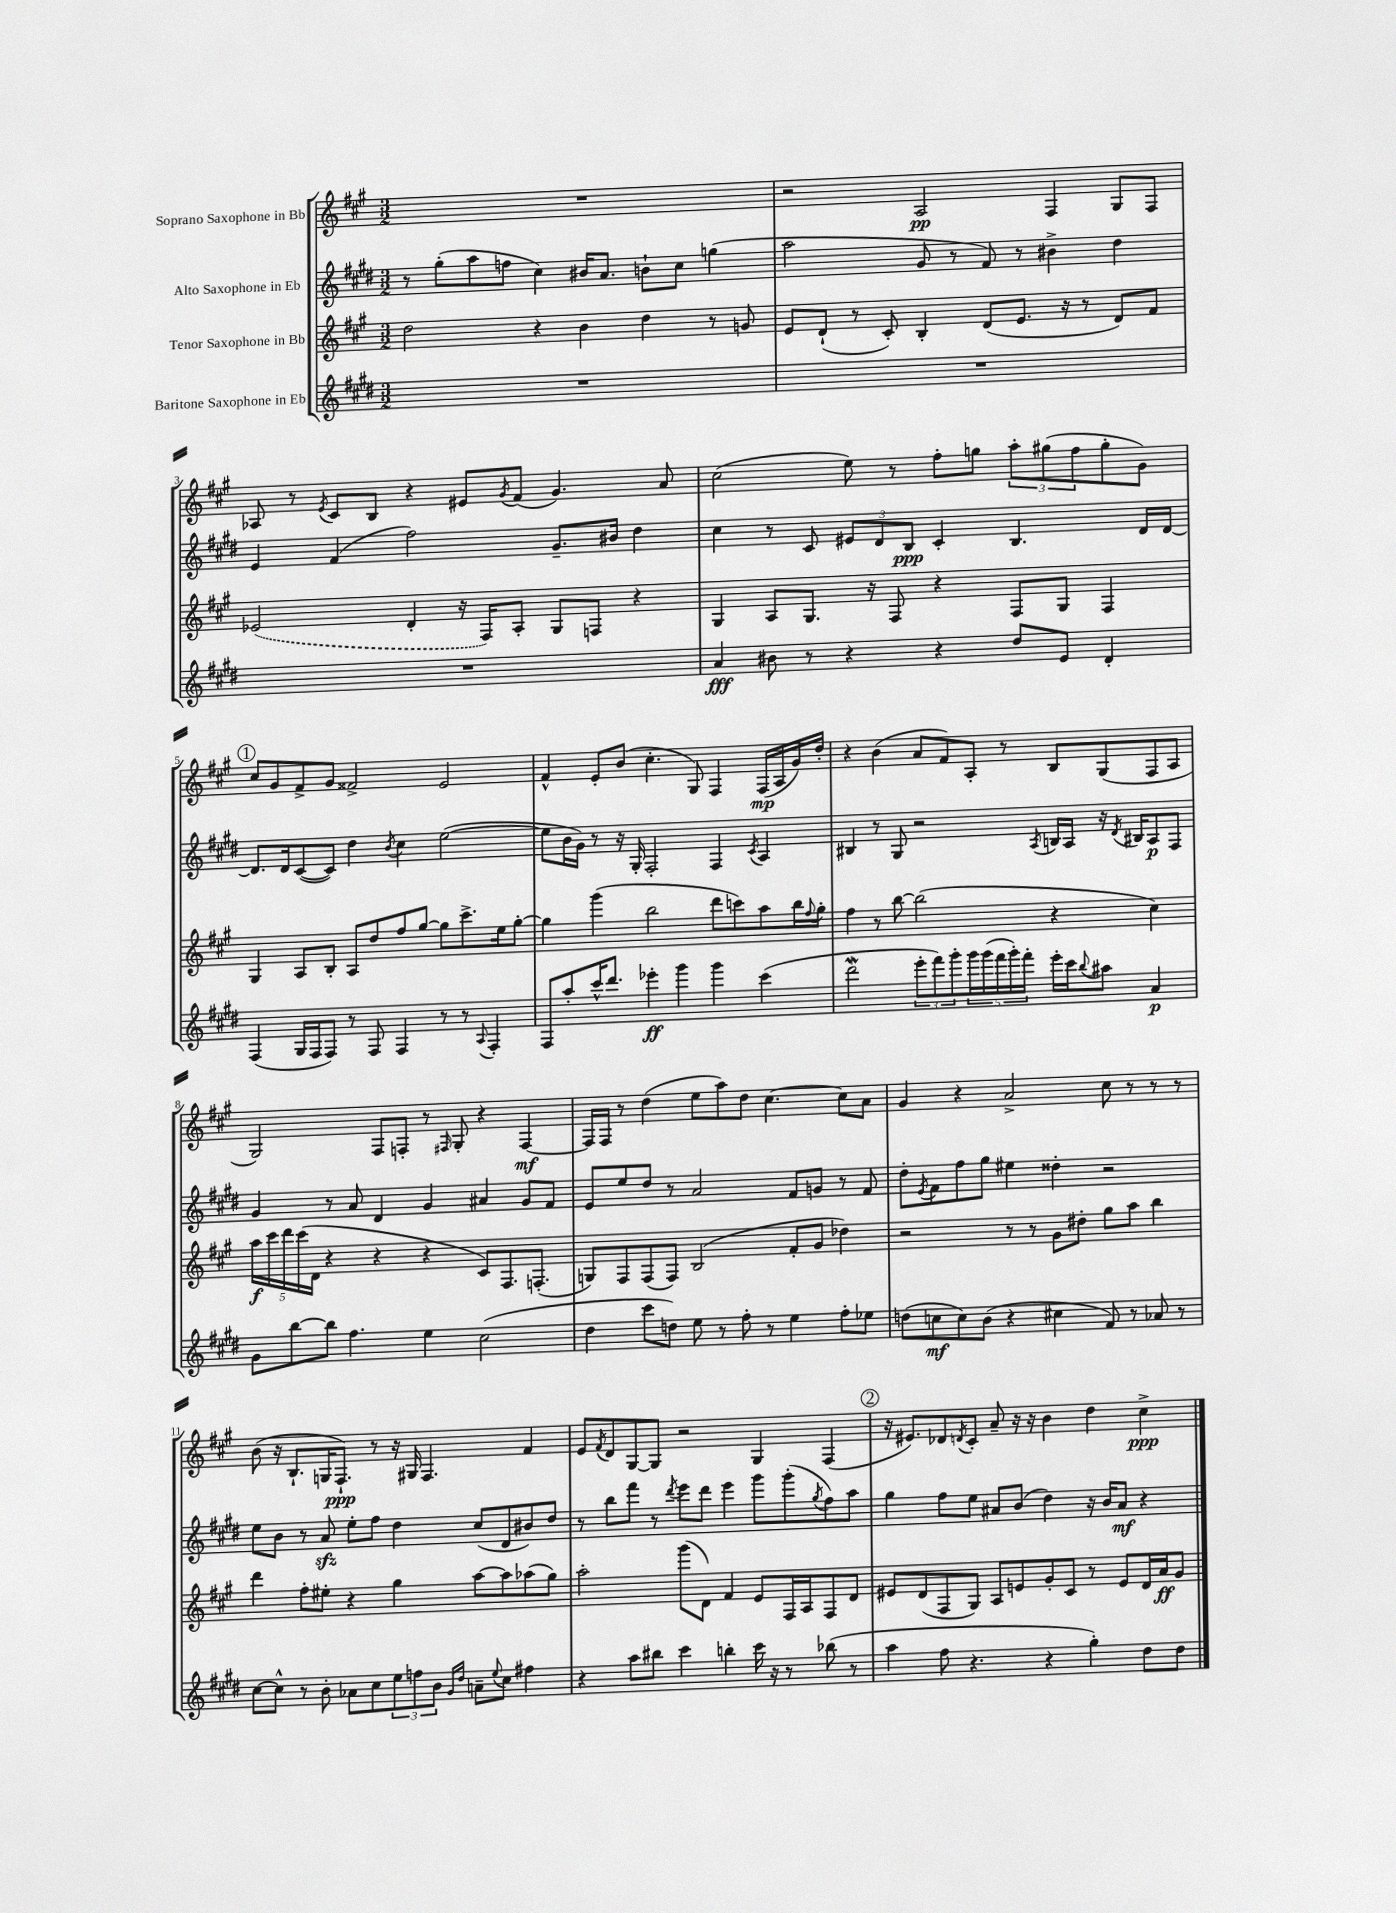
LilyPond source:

<<
\new StaffGroup <<
\new Staff = "s0" \with { instrumentName = "Soprano Saxophone in Bb" } {
    \clef treble \key a \major \numericTimeSignature \time 3/2
    R1. |
    r2 a2\pp fis4 gis8 fis8 |
    aes8 r8 \acciaccatura { e'8 } cis'8 b8 r4 eis'8 \acciaccatura { gis'8 } fis'8( gis'4.) a'8 |
    cis''2( e''8) r8 fis''8-. g''8 \tuplet 3/2 { a''8-. gis''8( fis''8 } gis''8-. gis'8) |
    \mark \markup { \circle "1" } cis''8 gis'8 fis'8-> gis'8 fisis'2-> e'2 |
    fis'4-^ e'8-. b'8( cis''4.-. gis8) fis4 fis16\mp( a16 gis'16) d''16-. |
    r4 b'4( a'8 fis'8) a8-. r8 b8 gis8( fis8 a8 |
    gis2) fis8 f8-. r8 \grace { fis16 } gis8-. r4 fis4~\mf |
    fis16 fis16 r8 d''4( e''8 a''8) d''8 cis''4.~ cis''8 a'8 |
    gis'4 r4 a'2-> cis''8 r8 r8 r8 |
    b'8( r16 b8.-! g16 fis8.-!\ppp) r8 r16 gis16 fis4. fis'4 |
    e'8 \acciaccatura { fis'8 } d'8 gis8~ gis8 r2 gis4 fis4( |
    \mark \markup { \circle "2" } r16 eis'8.) des'8 \acciaccatura { d'8 } cis'8-. a'8-- r16 r16 b'4 d''4 cis''4->\ppp \bar "|." |
}
\new Staff = "s1" \with { instrumentName = "Alto Saxophone in Eb" } {
    \clef treble \key e \major \numericTimeSignature \time 3/2
    r8 gis''8-.( a''8 f''8 cis''4) bis'16 a'8. b'8-! cis''8 g''4( |
    a''2 gis'8 r8 fis'8) r8 bis'4-> dis''4 |
    e'4 fis'4( fis''2) gis'8.-- bis'16 dis''4 |
    cis''4 r8 cis'8 \tuplet 3/2 { eis'8 dis'8 b8\ppp } cis'4-. b4. dis'16 dis'16~ |
    \mark \markup { \circle "1" } dis'8. dis'16 cis'8~( cis'8) dis''4 \acciaccatura { b'8 } cis''4 e''2~( |
    e''8 b'16 gis'16) r8 r16 gis16-. fis2-. fis4 \acciaccatura { cis'8 } a4 |
    bis4 r8 gis8 r2 \acciaccatura { a8 } b16 a16 r16 \acciaccatura { dis'8 } bis16 a8\p fis8 |
    gis'4 r8 a'8 dis'4 gis'4 ais'4 gis'8 fis'8 |
    e'8 e''8 dis''8 r8 a'2 fis'8 g'8 r8 fis'8 |
    dis''8-. \acciaccatura { e'8 } fis'8 fis''8 gis''8 eis''4 disis''4-. r2 |
    e''8 b'8 r8 a'8\sfz e''8-. fis''8 dis''4 cis''8( dis'8 bis'8) dis''8 |
    r8 b''8 fis'''8 r8 \acciaccatura { dis'''8 } e'''8 dis'''8 e'''4 gis'''8 gis'''8-.( \acciaccatura { gis''8 } fis''8) a''8 |
    \mark \markup { \circle "2" } gis''4 fis''8 e''8 ais'8 b'8( dis''4) r16 b'16 ais'8\mf r4 \bar "|." |
}
\new Staff = "s2" \with { instrumentName = "Tenor Saxophone in Bb" } {
    \clef treble \key a \major \numericTimeSignature \time 3/2
    d''2 r4 b'4 d''4 r8 g'8 |
    e'8 d'8-!( r8 cis'8-.) b4-. d'8( e'8. r16 r8 d'8) fis'8 |
    \once \slurDashed ees'2( d'4-. r16 fis16) a8-. gis8 f8 r4 |
    gis4 a8 gis8. r16 fis8 r4 fis8 gis8 fis4 |
    \mark \markup { \circle "1" } gis4 a8 b8-. a8 d''8 fis''8 gis''8~ gis''8 cis'''8.-> e''16 gis''8~-. |
    gis''4 gis'''4( b''2 d'''8 c'''8) a''8 b''16 \appoggiatura { fis''8 } gis''16-. |
    fis''4 r8 b''8~ b''2( r4 cis''4) |
    \tuplet 5/4 { a''16\f cis'''16 d'''16 cis'''16( d'16 } r4 r4 r4 cis'8) fis8. f8.-.( |
    g8) fis8 fis8( fis8) b2( fis'8-. gis'8 des''4) |
    r2 r8 r8 gis'8 dis''8-. gis''8 a''8 b''4 |
    d'''4 fis''8-. eis''8-. r4 gis''4 a''8~ a''8 aes''8( gis''8) |
    a''2-. gis'''8( d'8) fis'4 e'8 fis16 a16 fis8 d'8 |
    \mark \markup { \circle "2" } eis'8 d'8( fis8 gis8) a8 e'8 gis'8-. cis'8 r8 e'8 d'16 a'16\ff gis'8 \bar "|." |
}
\new Staff = "s3" \with { instrumentName = "Baritone Saxophone in Eb" } {
    \clef treble \key e \major \numericTimeSignature \time 3/2
    R1. |
    R1. |
    R1. |
    a'4\fff bis'8 r8 r4 r4 dis''8 e'8 dis'4-. |
    \mark \markup { \circle "1" } fis4( gis16 fis16 fis8) r8 fis8 fis4 r8 r8 \appoggiatura { a8 } fis4-. |
    fis8 a''8-. cis'''16-^ dis'''8. ees'''4-.\ff gis'''4 gis'''4 cis'''4( |
    dis'''2\mordent \tuplet 3/2 { e'''8-. fis'''8) gis'''8-. } \tuplet 5/4 { gis'''16 gis'''16( fis'''16 gis'''16-.) fis'''16-. } e'''16-. cis'''16 \appoggiatura { b''8 } ais''8 a'4\p |
    gis'8 b''8~ b''8 fis''4. e''4 cis''2( |
    dis''4 cis'''8 d''8) e''8 r8 fis''8-. r8 e''4 fis''8-. ees''8 |
    d''8( c''8\mf c''8) b'8( r4 cis''4 fis'8) r8 aes'8 r8 |
    cis''8~ cis''8-^ r8 b'8-. aes'8 cis''8 \tuplet 3/2 { e''8 f''8 b'8 } \grace { gis'16 dis''16 } a'8-- \appoggiatura { e''8 } cis''8 fis''4 |
    r4 a''8 bis''8 cis'''4 b''4-. cis'''16 r16 r8 bes''8( r8 |
    \mark \markup { \circle "2" } a''4 fis''8 r4. r4 gis''4-.) dis''8 dis''8 \bar "|." |
}
>>
>>
